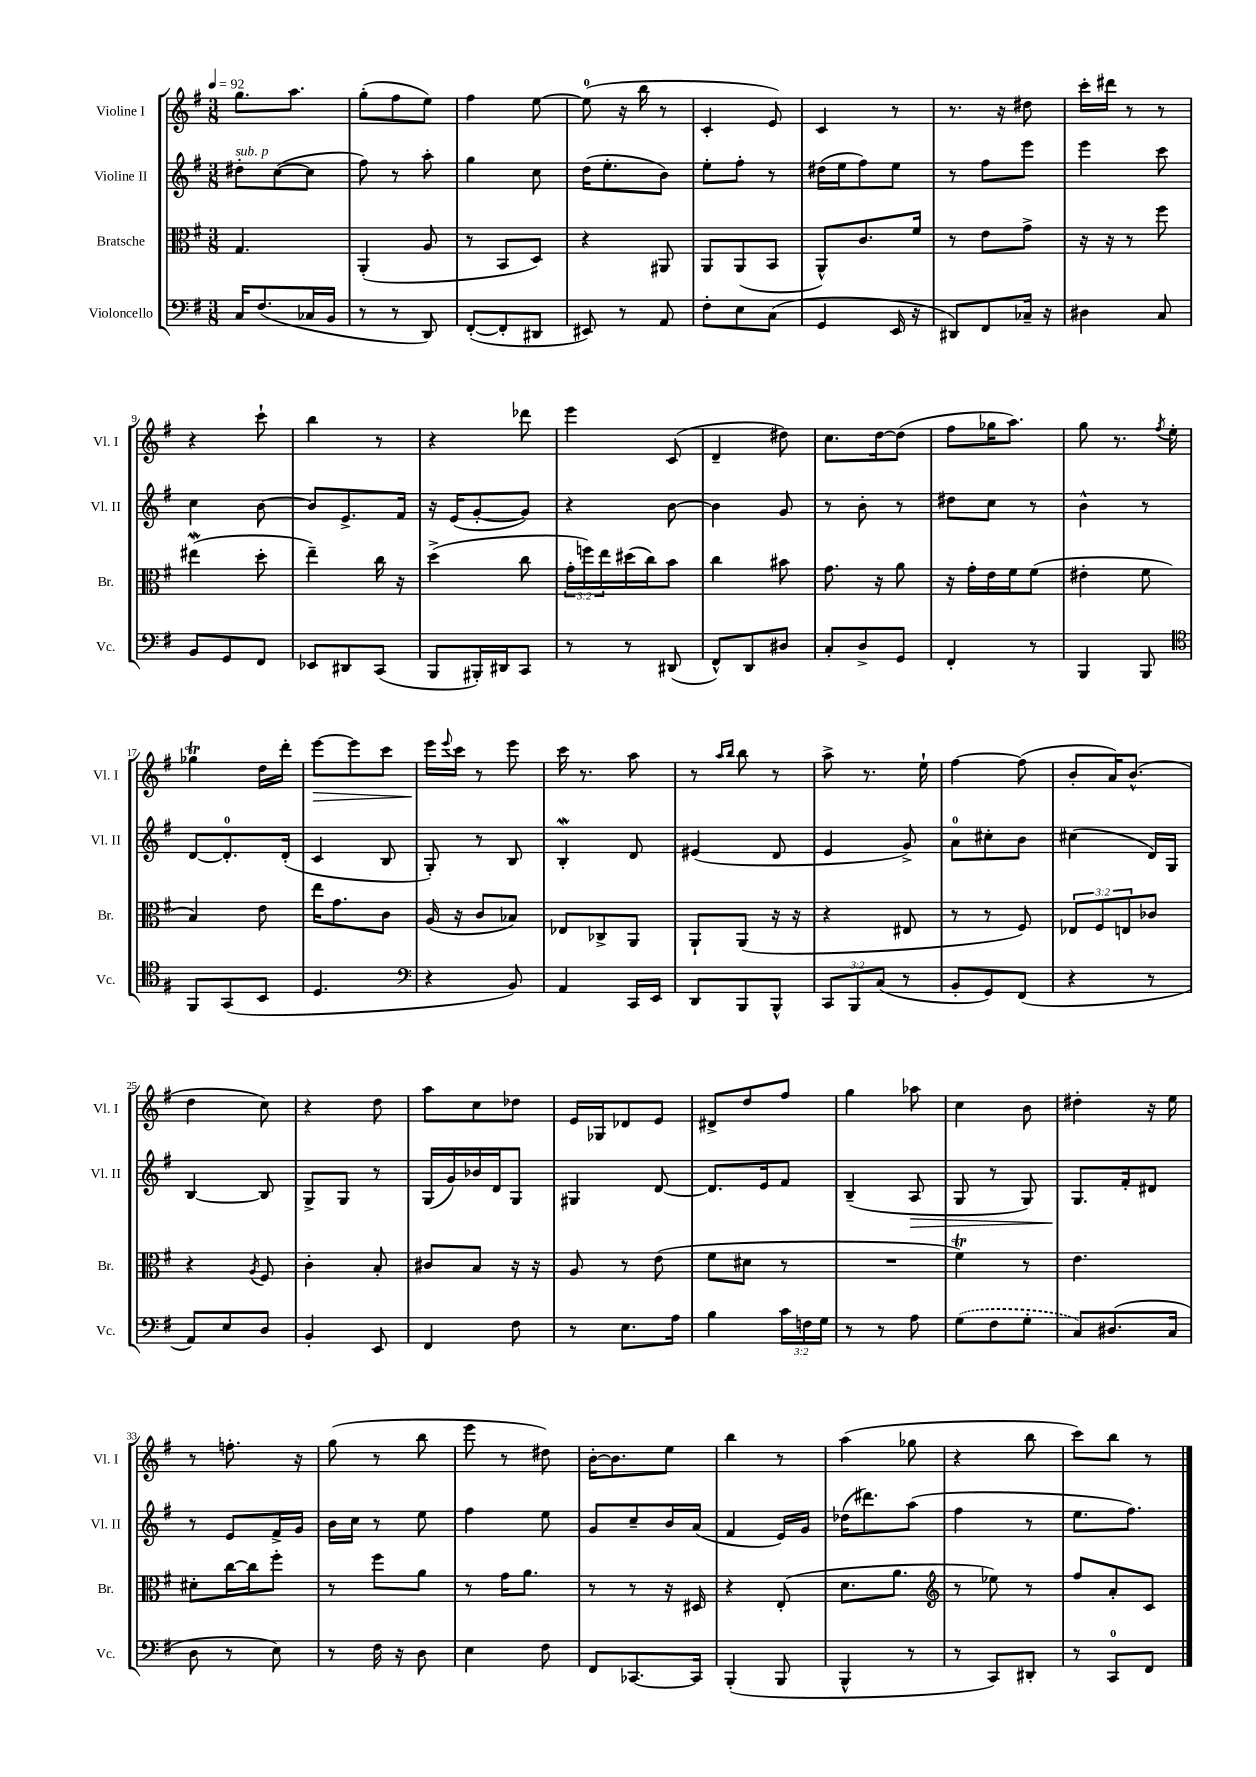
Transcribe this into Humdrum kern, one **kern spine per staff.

**kern	**kern	**kern	**dynam	**kern	**dynam
*part4	*part3	*part2	*part2	*part1	*part1
*staff4	*staff3	*staff2	*staff2	*staff1	*staff1
*I"Violoncello	*I"Bratsche	*I"Violine II	*	*I"Violine I	*
*I'Vc.	*I'Br.	*I'Vl. II	*	*I'Vl. I	*
*clefF4	*clefC3	*clefG2	*	*clefG2	*
*k[f#]	*k[f#]	*k[f#]	*	*k[f#]	*
*M3/8	*M3/8	*M3/8	*	*M3/8	*
*MM92	*MM92	*MM92	*	*MM92	*
=1	=1	=1	=1	=1	=1
!	!	!LO:TX:a:i:t=sub. p	!	!	!
16C/KL	4.G/	8dd#X'\L	.	8.gg\L	.
(8.F#/	.	.	.	.	.
.	.	([8cc\	.	.	.
.	.	.	.	8.aa\J	.
16C-X/L	.	8cc\J]	.	.	.
16BB/JJ	.	.	.	.	.
=2	=2	=2	=2	=2	=2
8r	(4AA'/	8ff#\)	.	(8gg'\L	.
8r	.	8r	.	8ff#\	.
8DD/)	8A/	8aa'\	.	8ee\J)	.
=3	=3	=3	=3	=3	=3
([8FF#'/L	8r	4gg\	.	4ff#\	.
8FF#'/]	8BB/L	.	.	.	.
8DD#X/J	8D/J)	8cc\	.	[8ee\	.
=4	=4	=4	=4	=4	=4
8EE#X/)	4r	(16dd\KL	.	(8ee\]	.
.	.	8.ee'\	.	.	.
8r	.	.	.	16r	.
.	.	.	.	16bb\	.
8AA/	8AA#X/	8b\J)	.	8r	.
=5	=5	=5	=5	=5	=5
8F#'\L	8AA/L	8ee'\L	.	4c'/	.
8E\	(8AA/	8ff#'\J	.	.	.
(8C\J	8BB/J	8r	.	8e/)	.
=6	=6	=6	=6	=6	=6
4GG/	8AA^^/L)	(16dd#X\LL	.	4c/	.
.	.	16ee\J	.	.	.
.	8.c/	8ff#\)	.	.	.
16EE/	.	8ee\J	.	8r	.
16r	16f#/Jk	.	.	.	.
=7	=7	=7	=7	=7	=7
8DD#X/L)	8r	8r	.	8.r	.
8FF#/	8e\L	8ff#\L	.	.	.
.	.	.	.	16r	.
16C-X~/Jk	8g^\J	8eee\J	.	8dd#X\	.
16r	.	.	.	.	.
=8	=8	=8	=8	=8	=8
4D#X\	16r	4eee\	.	16ccc'\LL	.
.	16r	.	.	16ddd#X\JJ	.
.	8r	.	.	8r	.
8C/	8ff#\	8ccc\	.	8r	.
!!LO:LB:g=z
=9	=9	=9	=9	=9	=9
8BB/L	(4ee#XW\	4cc\	.	4r	.
8GG/	.	.	.	.	.
8FF#/J	8dd'\	[8b\	.	8ccc`\	.
=10	=10	=10	=10	=10	=10
8EE-X/L	4ee~\)	8b/L]	.	4bb\	.
8DD#X/	.	8.e^/	.	.	.
(8CC/J	16cc\	.	.	8r	.
.	16r	16f#/Jk	.	.	.
=11	=11	=11	=11	=11	=11
8BBB/L	(4dd^\	16r	.	4r	.
.	.	(16e/KL	.	.	.
16BBB#X'/L)	.	[8g'/	.	.	.
16DD#X/J	.	.	.	.	.
8CC/J	8cc\	8g/J])	.	8ddd-X\	.
=12	=12	=12	=12	=12	=12
8r	24g'\LL	4r	.	4eee\	.
.	24ffn\)	.	.	.	.
.	24ee\	.	.	.	.
8r	(16dd#X\	.	.	.	.
.	16cc\J)	.	.	.	.
(8DD#X/	8b\J	[8b\	.	(8c/	.
=13	=13	=13	=13	=13	=13
8FF#^^/L)	4cc\	4b\]	.	4d~/	.
8DD/	.	.	.	.	.
8D#X/J	8b#X\	8g/	.	8dd#X\)	.
=14	=14	=14	=14	=14	=14
8C'/L	8.g\	8r	.	8.cc\L	.
8D^/	.	8b'\	.	.	.
.	16r	.	.	[16dd\k	.
8GG/J	8a\	8r	.	(8dd\J]	.
=15	=15	=15	=15	=15	=15
4FF#'/	16r	8dd#X\L	.	8ff#\L	.
.	16g'\LL	.	.	.	.
.	16e\	8cc\J	.	16gg-X\K	.
.	16f#\J	.	.	8.aa\J)	.
8r	(8f#\J	8r	.	.	.
=16	=16	=16	=16	=16	=16
4BBB/	4e#X'\	4b^^\	.	8gg\	.
.	.	.	.	8.r	.
8BBB/	8f#\	8r	.	.	.
.	.	.	.	8qff#/	.
.	.	.	.	16ee'\	.
!!LO:LB:g=z
=17	=17	=17	=17	=17	=17
*clefC4	*	*	*	*	*
8FF#/L	4B/)	[8d/L	.	4gg-XT\	.
(8GG/	.	8.d'/]	.	.	.
8BB/J	8e\	.	.	16dd\LL	.
.	.	(16d'/Jk	.	16ddd'\JJ	.
=18	=18	=18	=18	=18	=18
!	!	!	!	!	!LO:HP:b
4.D/	16ee\KL	4c/	.	[8eee\L	>
.	8.g\	.	.	.	.
.	.	.	.	8eee\]	.
.	8c\J	8B/	.	8ccc\J	.
=19	=19	=19	=19	=19	=19
*clefF4	*	*	*	*	*
4r	(16A/	8G'/)	.	16eee\LL	.
.	.	.	.	8qqeee/	.
.	16r	.	.	16ccc\JJ	]
.	8c/L	8r	.	8r	.
8BB/)	8B-X/J)	8B/	.	8eee\	.
=20	=20	=20	=20	=20	=20
4AA/	8E-X/L	4BW'/	.	16ccc\	.
.	.	.	.	8.r	.
.	8C-X^/	.	.	.	.
16CC/LL	8AA/J	8d/	.	8aa\	.
16EE/JJ	.	.	.	.	.
=21	=21	=21	=21	=21	=21
8DD/L	8AA`/L	(4e#X/	.	8r	.
.	.	.	.	16qqaa/LL	.
.	.	.	.	16qqbb/JJ	.
8BBB/	(8AA/J	.	.	8bb\	.
8BBB^^/J	16r	8d/	.	8r	.
.	16r	.	.	.	.
=22	=22	=22	=22	=22	=22
12CC/L	4r	4e/	.	8aa^\	.
12BBB/	.	.	.	.	.
.	.	.	.	8.r	.
(12C/J	.	.	.	.	.
8r	8E#X/	8g^/)	.	.	.
.	.	.	.	16ee`\	.
=23	=23	=23	=23	=23	=23
8BB'/L	8r	8a\L	.	[4ff#\	.
8GG/)	8r	8cc#X'\	.	.	.
(8FF#/J	8F#/)	8b\J	.	(8ff#\]	.
=24	=24	=24	=24	=24	=24
4r	12E-X/L	(4cc#X\	.	8b'/L	.
.	12F#/	.	.	.	.
.	.	.	.	16a/K)	.
.	12En/	.	.	.	.
.	.	.	.	(8.b^^/J	.
8r	8c-X/J	16d/LL)	.	.	.
.	.	16G/JJ	.	.	.
!!LO:LB:g=z
=25	=25	=25	=25	=25	=25
8AA/L)	4r	[4B/	.	4dd\	.
8E/	.	.	.	.	.
.	8qA/	.	.	.	.
8D/J	8F#/	8B/]	.	8cc\)	.
=26	=26	=26	=26	=26	=26
4BB'/	4c'\	8G^/L	.	4r	.
.	.	8G/J	.	.	.
8EE/	8B'/	8r	.	8dd\	.
=27	=27	=27	=27	=27	=27
4FF#/	8c#X/L	(16G/LL	.	8aa\L	.
.	.	16g/)	.	.	.
.	8B/J	16b-X/	.	8cc\	.
.	.	16d/J	.	.	.
8F#\	16r	8G/J	.	8dd-X\J	.
.	16r	.	.	.	.
=28	=28	=28	=28	=28	=28
8r	8A/	4G#X/	.	16e/LL	.
.	.	.	.	16G-X/J	.
8.E\L	8r	.	.	8d-X/	.
.	(8e\	[8d/	.	8e/J	.
16A\Jk	.	.	.	.	.
=29	=29	=29	=29	=29	=29
4B\	8f#\L	8.d/L]	.	8d#X^/L	.
.	8d#X\J	.	.	8dd/	.
.	.	16e/k	.	.	.
24c\LL	8r	8f#/J	.	8ff#/J	.
24Fn\	.	.	.	.	.
24G\JJ	.	.	.	.	.
=30	=30	=30	=30	=30	=30
8r	4.r	(4B~/	.	4gg\	.
8r	.	.	.	.	.
!	!	!	!LO:HP:b	!	!
8A\	.	8A/	>	8aa-X\	.
=31	=31	=31	=31	=31	=31
(8G\L	4f#t\)	8G/	.	4cc\	.
8F#\	.	8r	.	.	.
8G'\J	8r	8G/)	.	8b\	.
=32	=32	=32	=32	=32	=32
8C/L)	4.e\	8.G/L	.	4dd#X'\	.
(8.D#X/	.	.	.	.	.
.	.	16f#'/k	]	.	.
.	.	8d#X/J	.	16r	.
16C/Jk	.	.	.	16ee\	.
!!LO:LB:g=z
=33	=33	=33	=33	=33	=33
8D\	8d#X'\L	8r	.	8r	.
8r	[16cc\L	8e/L	.	8.ffn'\	.
.	16cc\J]	.	.	.	.
8E\)	8ff#'\J	16f#^/L	.	.	.
.	.	16g/JJ	.	16r	.
=34	=34	=34	=34	=34	=34
8r	8r	16b\LL	.	(8gg\	.
.	.	16cc\JJ	.	.	.
16F#\	8ff#\L	8r	.	8r	.
16r	.	.	.	.	.
8D\	8a\J	8ee\	.	8bb\	.
=35	=35	=35	=35	=35	=35
4E\	8r	4ff#\	.	8eee\	.
.	16g\KL	.	.	8r	.
.	8.a\J	.	.	.	.
8F#\	.	8ee\	.	8dd#X\)	.
=36	=36	=36	=36	=36	=36
8FF#/L	8r	8g/L	.	[16b'\KL	.
.	.	.	.	8.b\]	.
[8.CC-X/	8r	8cc~/	.	.	.
.	16r	16b/L	.	8ee\J	.
16CC-/Jk]	16D#X/	(16a/JJ	.	.	.
=37	=37	=37	=37	=37	=37
(4BBB'/	4r	4f#/	.	4bb\	.
8BBB/	(8E'/	16e/LL)	.	8r	.
.	.	16g/JJ	.	.	.
=38	=38	=38	=38	=38	=38
4BBB^^/	8.d\L	(16dd-X\KL	.	(4aa\	.
.	.	8.ddd#X\)	.	.	.
.	8.a\J	.	.	.	.
8r	.	(8aa\J	.	8gg-X\	.
=39	=39	=39	=39	=39	=39
*	*clefG2	*	*	*	*
8r	8r	4ff#\	.	4r	.
8CC/L)	8ee-X\)	.	.	.	.
8DD#X'/J	8r	8r	.	8bb\	.
=40	=40	=40	=40	=40	=40
8r	8ff#/L	8.ee\L	.	8ccc\L)	.
8CC/L	8a'/	.	.	8bb\J	.
.	.	8.ff#\J)	.	.	.
8FF#/J	8c/J	.	.	8r	.
==	==	==	==	==	==
*-	*-	*-	*-	*-	*-
